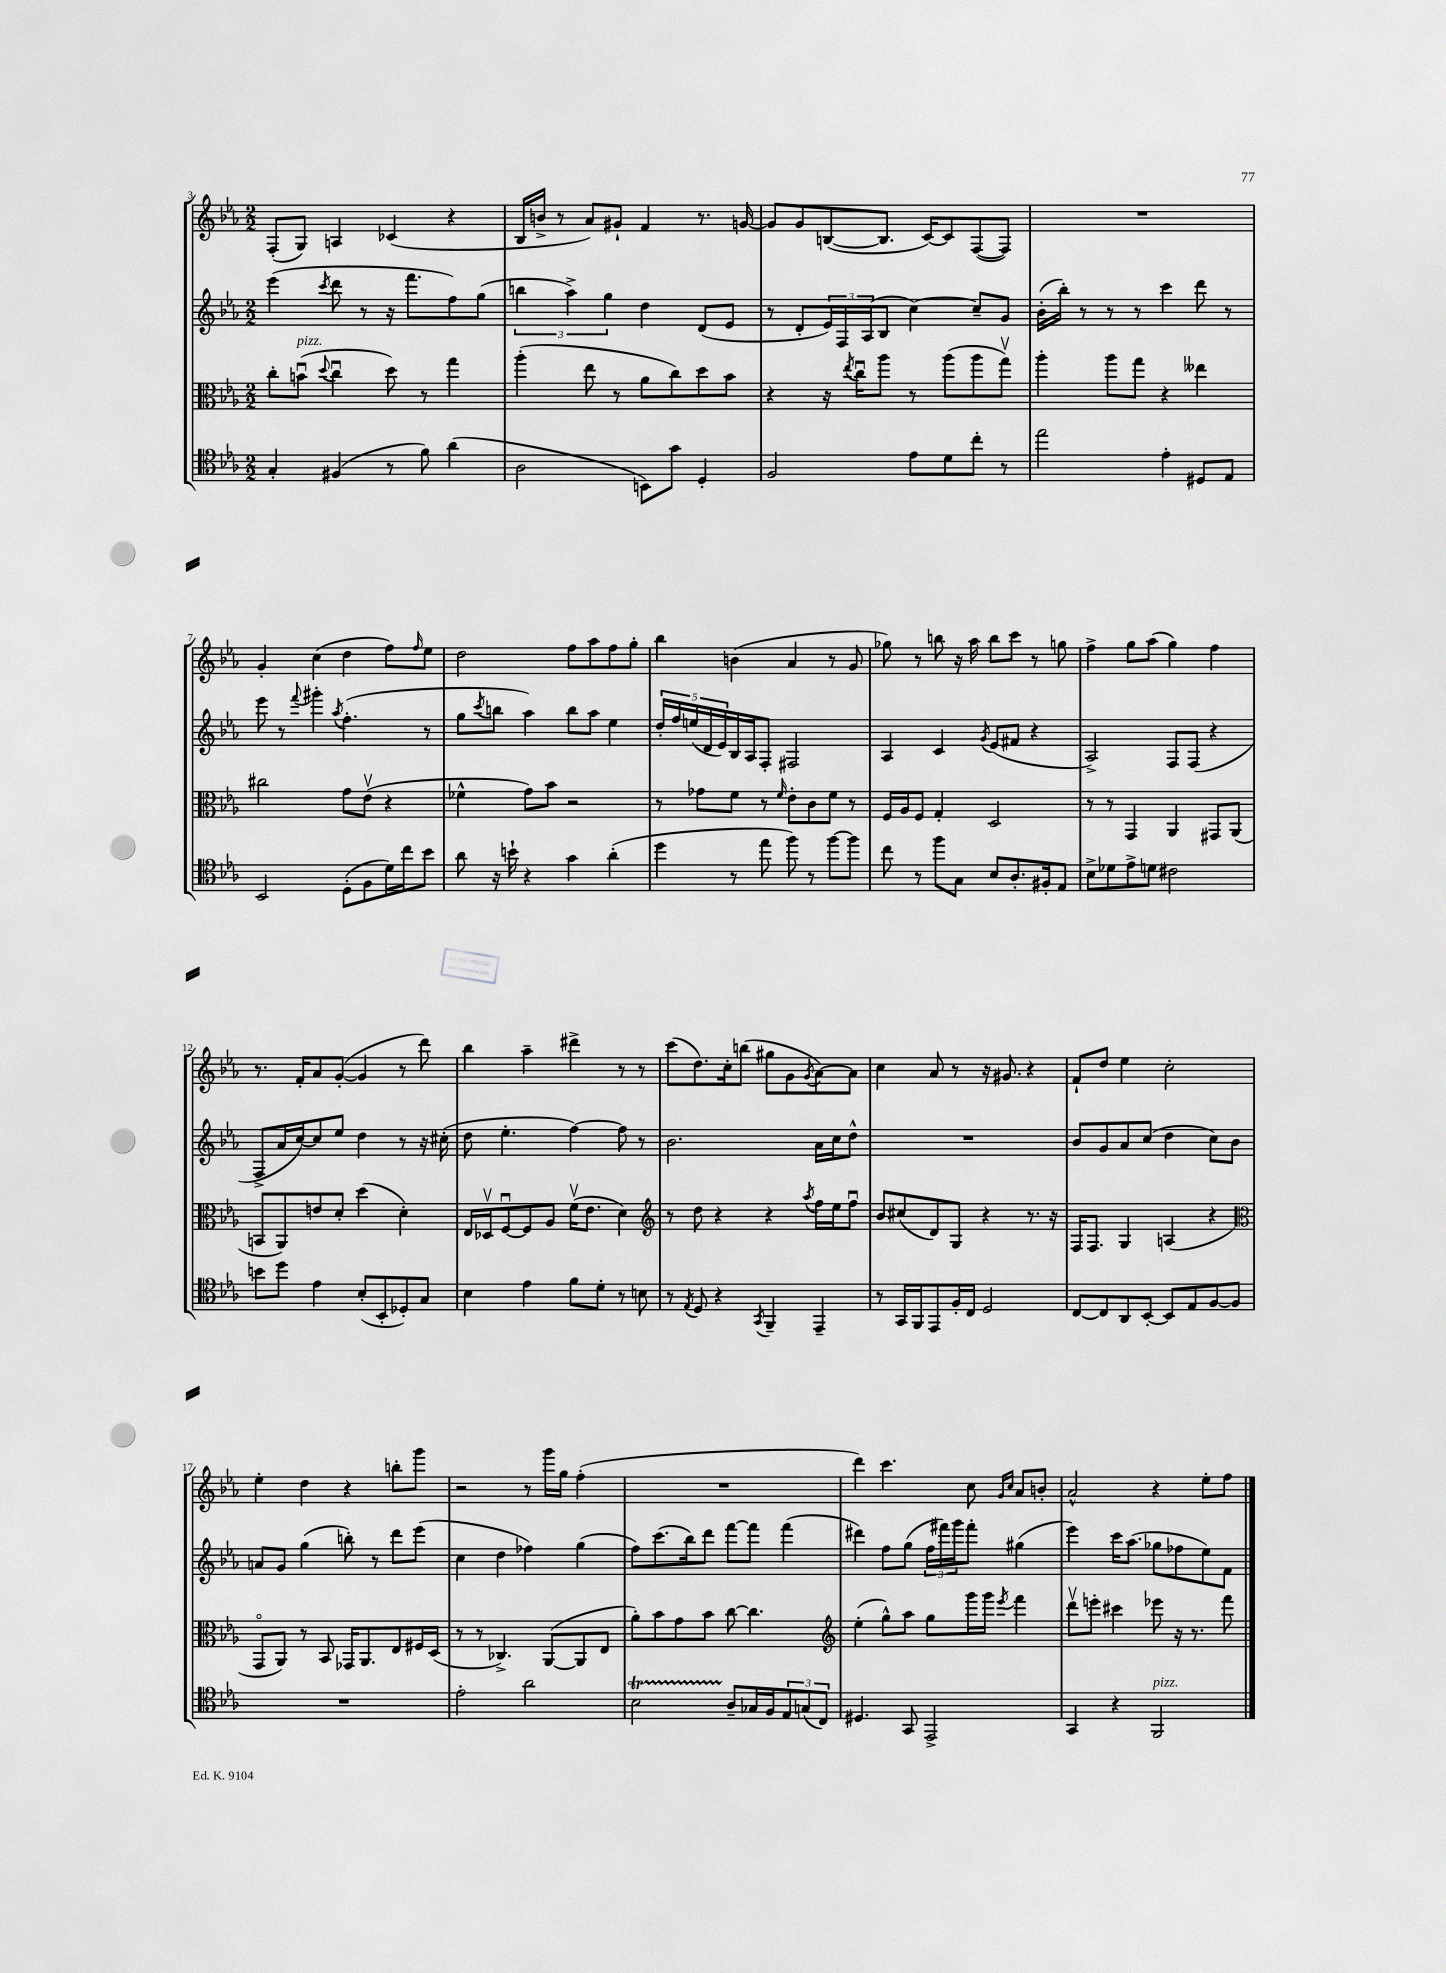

**kern	**kern	**kern	**kern
*staff4	*staff3	*staff2	*staff1
*clefC4	*clefC3	*clefG2	*clefG2
*k[b-e-a-]	*k[b-e-a-]	*k[b-e-a-]	*k[b-e-a-]
*M2/2	*M2/2	*M2/2	*M2/2
4G'	8cc'	(4eee-	(8F'
.	(8bu	.	8G)
.	8qqdd	8qccc	.
(4F#	4ccu	8ddd	4A
.	.	8r	.
8r	8dd)	16r	(4c-
.	.	8.fff	.
8f)	8r	.	.
(4a-	4gg	8ff)	4r
.	.	(8gg	.
=	=	=	=
2A-	(4aa-'	6bb	16B-
.	.	.	16b^
.	.	.	8r
.	.	6aa-^)	.
.	8ee-	.	8a-)
.	.	6gg	.
.	8r	.	8g#`
8BB)	8a-	4dd	4f
8g	8cc)	.	.
4D'	8dd	(8d	8.r
.	8b-	8e-	.
.	.	.	[16g
=	=	=	=
2F	4r	8r	8g]
.	.	8d'	8g
.	16r	24e-)	([8B
.	.	24F	.
.	8qee-	.	.
.	16ccu	.	.
.	.	(24A-	.
.	8aa-	8B-	8.B]
8e-	8r	[4cc)	.
.	.	.	[16c)
8d	(8aa-	.	8c]
8cc'	8aa-	8cc~]	([8F
8r	8ggv)	8g	8F])
=	=	=	=
2ee-	4aa-'	(16b-'	1r
.	.	16bb-')	.
.	.	8r	.
.	8aa-	8r	.
.	8gg	8r	.
4e-'	4r	4ccc	.
8D#	4ee--	8ddd	.
8E-	.	8r	.
=	=	=	=
2BB-	2cc#	8eee-	4g'
.	.	8r	.
.	.	8qqfff	.
.	.	4ggg#'	(4cc
.	.	8qaa-	.
(8D'	8g	(4.ff'	4dd
8F	(8e-v	.	.
16d)	4r	.	8ff)
16cc	.	.	.
.	.	.	16qqff
8b-	.	8r	8ee-
=	=	=	=
8a-	4f-^^	8gg	2dd
.	.	8qccc	.
16r	.	8bb	.
16b`	.	.	.
4r	8g)	4aa-)	.
.	8b-	.	.
4g	2r	8bb	8ff
.	.	8aa-	8aa-
(4a-'	.	4ee-	8ff
.	.	.	8gg'
=	=	=	=
4dd	8r	20dd'	4bb-
.	.	20ff	.
.	.	(20ee	.
.	8g-	.	.
.	.	20d	.
.	.	20e-)	.
8r	8f	16B-	(4b
.	.	16A-	.
8ee-	8r	8F'	.
.	16qqf	.	.
8ff)	8e-'	2F#	4a-
8r	8c	.	.
[8ff	8f	.	8r
8ff]	8r	.	8g
=	=	=	=
8cc	16F	4A-	8gg-)
.	16A-	.	.
8r	8F	.	8r
8ff	4G'	4c	8bb
8G	.	.	16r
.	.	.	16aa-
.	.	8qg	.
8B-	2D	(8e-	8bb
8.A-'	.	8f#	8ccc
.	.	4r	8r
16F#'	.	.	.
8E-	.	.	8gg
=	=	=	=
8B-^	8r	2A-^)	4ff^
8d-	8r	.	.
8e-^	4GG	.	8gg
8d	.	.	(8aa-
2c#	4AA-	8F	4gg)
.	.	(8F	.
.	8GG#	4r	4ff
.	(8AA-	.	.
=	=	=	=
8b	8BB	8F^	8.r
8dd	8AA-)	16a-	.
.	.	[16cc)	16f'
4e-	8e	8cc]	8a-
.	8d'	8ee-	([8g'
(8B-'	(4dd	4dd	4g]
8BB-'	.	.	.
8D-')	4d')	8r	8r
8G	.	16r	8ddd)
.	.	(16cc#'	.
=	=	=	=
4B-	16E-	8dd	4bb-
.	16D-v	.	.
.	[8Fu	4.ee-'	.
4e-	8F]	.	4aa-~
.	8A-	.	.
8f	(16fv	[4ff)	4ddd#^
.	8.e-	.	.
8d'	.	.	.
8r	4d)	8ff]	8r
8B	.	8r	8r
=	=	=	=
*	*clefG2	*	*
8r	8r	2.b-	(8ccc
8qE-	.	.	.
8D	8dd	.	8.dd)
4r	4r	.	.
.	.	.	16cc'
.	.	.	(8bb
8qGG	.	.	.
4FF~	4r	.	8gg#
.	.	.	8g
.	8qaa-	.	8qg
4EE-~	16ff	16a-	[8a-)
.	16ee-	16cc	.
.	8ffu	8dd^^	8a-]
=	=	=	=
8r	8b-	1r	4cc
16GG	(8cc#	.	.
16FF	.	.	.
8EE-	8d)	.	8a-
16F'	8G	.	8r
16C	.	.	.
2D	4r	.	16r
.	.	.	8.g#
.	8.r	.	4r
.	16r	.	.
=	=	=	=
[8C	16F	8b-	8f`
.	8.F	.	.
8C]	.	8g	8dd
8AA-	4G	8a-	4ee-
[8BB-'	.	(8cc	.
8BB-]	(4A	4dd	2cc'
8E-	.	.	.
[8F	4r	8cc)	.
8F]	.	8b-	.
=	=	=	=
*	*clefC3	*	*
1r	8GGo	8a	4ee-'
.	8AA-)	8g	.
.	8r	(4gg	4dd
.	8BB-	.	.
.	16GG-	8bb')	4r
.	8.AA-	.	.
.	.	8r	.
.	8E-	8ddd	8bb'
.	16F#	(8eee-	8ggg
.	(16D	.	.
=	=	=	=
2e-'	8r	4cc	2r
.	8r	.	.
.	4.C-^)	4dd	.
2a-	.	4ff-)	8r
.	([8AA-	.	16ggg
.	.	.	16gg
.	8AA-]	(4gg	(4ff'
.	8E-	.	.
=	=	=	=
2B-	8a-')	8ff)	1r
.	8b-	(8.ccc	.
.	8g	.	.
.	.	16bb-)	.
.	8b-	8ddd	.
8A-~	[8cc	[8fff	.
16G-	4.cc]	8fff]	.
16F	.	.	.
12E-	.	(4fff	.
(12G	.	.	.
12C)	.	.	.
=	=	=	=
*	*clefG2	*	*
4.D#	(4ee-'	4ddd#)	4ddd)
.	8gg^^)	8ff	4.ccc
8GG	8aa-	(8gg	.
2EE-^	8gg	24ff	.
.	.	24fff#)	.
.	.	24ggg	.
.	16ggg	8fff#'	8cc
.	16ggg	.	.
.	.	.	16qqg
.	8qeee-	.	16qqcc
.	4fff	(4gg#	8a-
.	.	.	8b'
=	=	=	=
4GG	8dddv	4eee-)	2a-^^
.	8eee'	.	.
4r	4ccc#	16ccc	.
.	.	(8.aa-	.
2FF	8eee-	8gg-	4r
.	16r	8ff-	.
.	8.r	.	.
.	.	8ee-)	8ee-'
.	8fff	8f	8ff
==	==	==	==
*-	*-	*-	*-
